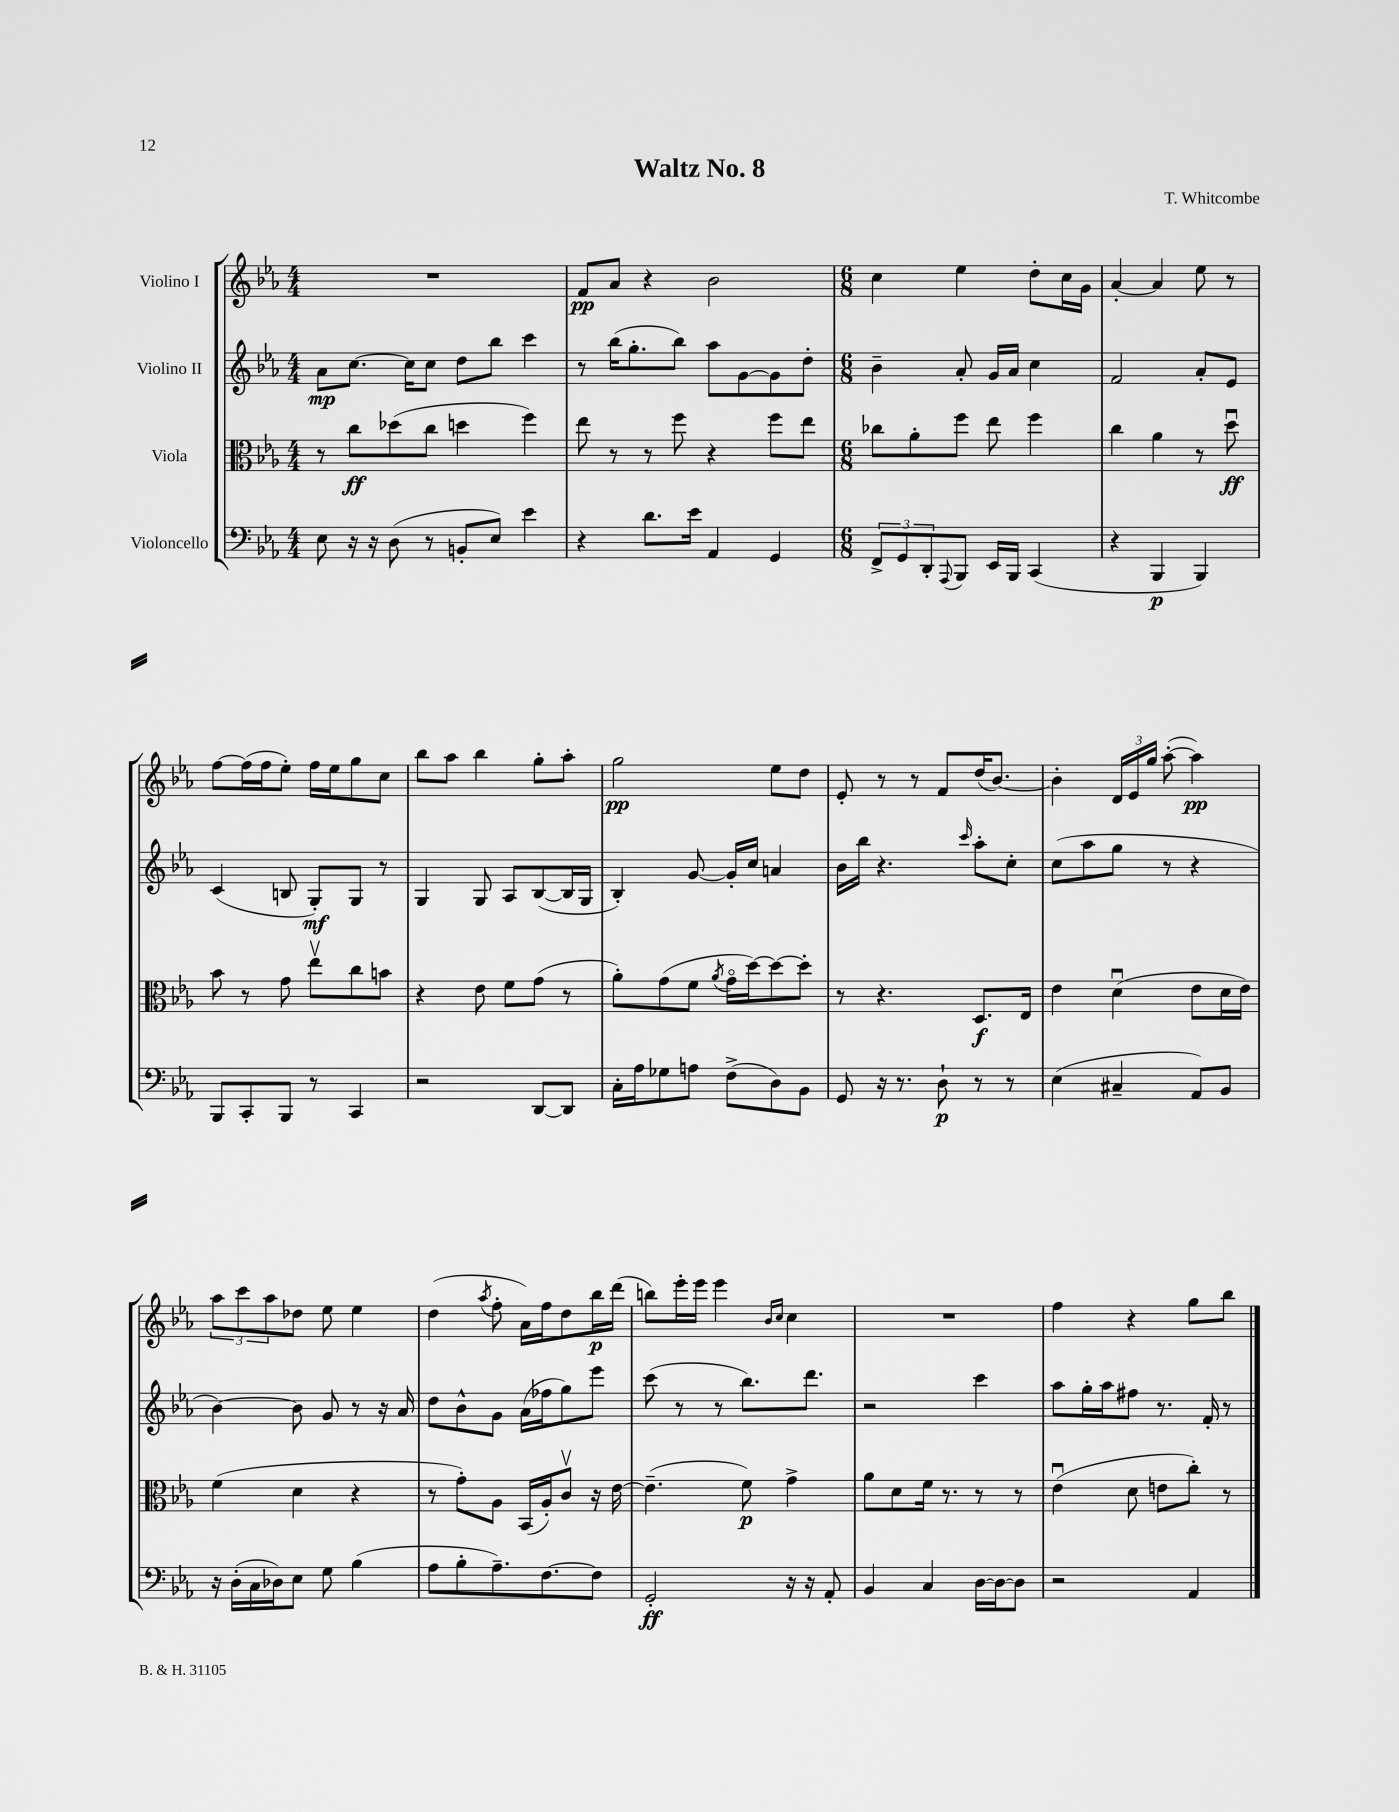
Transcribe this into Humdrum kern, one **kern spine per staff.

**kern	**kern	**kern	**kern
*staff4	*staff3	*staff2	*staff1
*clefF4	*clefC3	*clefG2	*clefG2
*k[b-e-a-]	*k[b-e-a-]	*k[b-e-a-]	*k[b-e-a-]
*M4/4	*M4/4	*M4/4	*M4/4
8E-\	8r	8a-\L	1r
16r	8cc\L	[8.cc\J	.
16r	.	.	.
(8D\	(8dd-\	.	.
.	.	16cc\]LK	.
8r	8cc\J	8cc\J	.
8BB'/L	4dd\	8dd\L	.
8E-/J)	.	8bb-\J	.
4e-\	4ff\)	4ccc\	.
=	=	=	=
4r	8ee-\	8r	8f/L
.	8r	(16bb-\LK	8a-/J
.	.	8.gg'\	.
8.d\L	8r	.	4r
.	8ff\	8bb-\J)	.
16e-\Jk	.	.	.
4AA-/	4r	8aa-\L	2b-\
.	.	[8g\	.
4GG/	8ff\L	8g\]	.
.	8ee-\J	8dd'\J	.
=	=	=	=
*M6/8	*M6/8	*M6/8	*M6/8
12FF^/L	8cc-\L	4b-~\	4cc\
12GG/	.	.	.
.	8a-'\	.	.
12DD'/	.	.	.
8qqAAA-/	.	.	.
8BBB-/J	8ff\J	8a-'/	4ee-\
16EE-/LL	8ee-\	16g/LL	.
16BBB-/JJ	.	16a-/JJ	.
(4CC/	4ff\	4cc\	8dd'\L
.	.	.	16cc\L
.	.	.	16g\JJ
=	=	=	=
4r	4cc\	2f/	[4a-'/
4BBB-/	4a-\	.	4a-/]
4BBB-/)	8r	8a-'/L	8ee-\
.	8ddu\	8e-/J	8r
=	=	=	=
8BBB-/L	8b-\	(4c/	[8ff\L
8CC'/	8r	.	(16ff\]L
.	.	.	16ff\J
8BBB-/J	8g\	8B/	8ee-'\J)
8r	8ee-v\L	8G'/L)	16ff\LL
.	.	.	16ee-\J
4CC/	8cc\	8G/J	8gg\
.	8b\J	8r	8cc\J
=	=	=	=
2r	4r	4G/	8bb-\L
.	.	.	8aa-\J
.	8e-\	8G/	4bb-\
.	8f\L	8A-/L	.
[8DD/L	(8g\J	([8B-/	8gg'\L
8DD/]J	8r	16B-/]L	8aa-'\J
.	.	16G/JJ	.
=	=	=	=
16C'\LL	8a-'\L)	4B-'/)	2gg\
16A-\J	.	.	.
8G-\	(8g\	.	.
8A\J	8f\J	[8g/	.
.	8qa-/	.	.
(8F^\L	16go\LL	16g'/]LL	.
.	[16dd\J)	16cc/JJ	.
8D\)	8dd\_	4a/	8ee-\L
8BB-\J	8dd'\]J	.	8dd\J
=	=	=	=
8GG/	8r	16b-\LL	8e-'/
.	.	16bb-\JJ	.
16r	4.r	4.r	8r
8.r	.	.	.
.	.	.	8r
8D`\	.	.	8f/L
.	.	16qqccc/	.
8r	8.D/L	8aa-'\L	(16dd/K
.	.	.	[8.b-/J)
8r	.	8cc'\J	.
.	16E-/Jk	.	.
=	=	=	=
(4E-\	4e-\	(8cc\L	4b-'\]
.	.	8aa-\	.
4C#~/	(4du\	8gg\J	24d/LL
.	.	.	24e-/
.	.	.	24gg/JJ
.	.	8r	([8aa-'\
8AA-/L)	8e-\L	4r	4aa-\])
8BB-/J	16d\L	.	.
.	16e-\JJ)	.	.
=	=	=	=
16r	(4f\	[4b-\)	12aa-\L
(16D'\LL	.	.	.
.	.	.	12ccc\
16C\	.	.	.
.	.	.	12aa-\
16D-\J)	.	.	.
8E-\J	4d\	8b-\]	8dd-\J
8G\	.	8g/	8ee-\
(4B-\	4r	8r	4ee-\
.	.	16r	.
.	.	16a-/	.
=	=	=	=
8A-\L	8r	8dd\L	(4dd\
8B-'\	8g'\L)	8b-^^\	.
.	.	.	8qaa-/
8.A-~\)	8A-\J	8g\J	8ff'\
.	(16BB-/LL	(16a-\LL	16a-\LL)
[8.F\	16A-'/J)	16ff-\J	16ff\J
.	8cv/J	8gg\)	8dd\
8F\]J	16r	8eee-\J	16bb-\L
.	[16e-\	.	(16ddd\JJ
=	=	=	=
2GG'/	(4.e-~\]	(8ccc\	8bb\L)
.	.	8r	16eee-'\L
.	.	.	16eee-\JJ
.	.	8r	4eee-\
.	8f\)	8.bb-\L)	.
.	.	.	16qqb-/LL
.	.	.	16qqcc/JJ
16r	4g^\	.	4cc\
16r	.	8.ddd\J	.
8AA-'/	.	.	.
=	=	=	=
4BB-/	8a-\L	2r	2.r
.	8d\	.	.
4C/	16f\Jk	.	.
.	8.r	.	.
[16D\LL	8r	4ccc\	.
16D\_J	.	.	.
8D\]J	8r	.	.
=	=	=	=
2r	(4e-u\	8aa-\L	4ff\
.	.	16gg'\L	.
.	.	16aa-\J	.
.	8d\	8ff#\J	4r
.	8e\L	8.r	.
4AA-/	8cc'\J)	.	8gg\L
.	.	16f'/	.
.	8r	8r	8bb-\J
==	==	==	==
*-	*-	*-	*-
